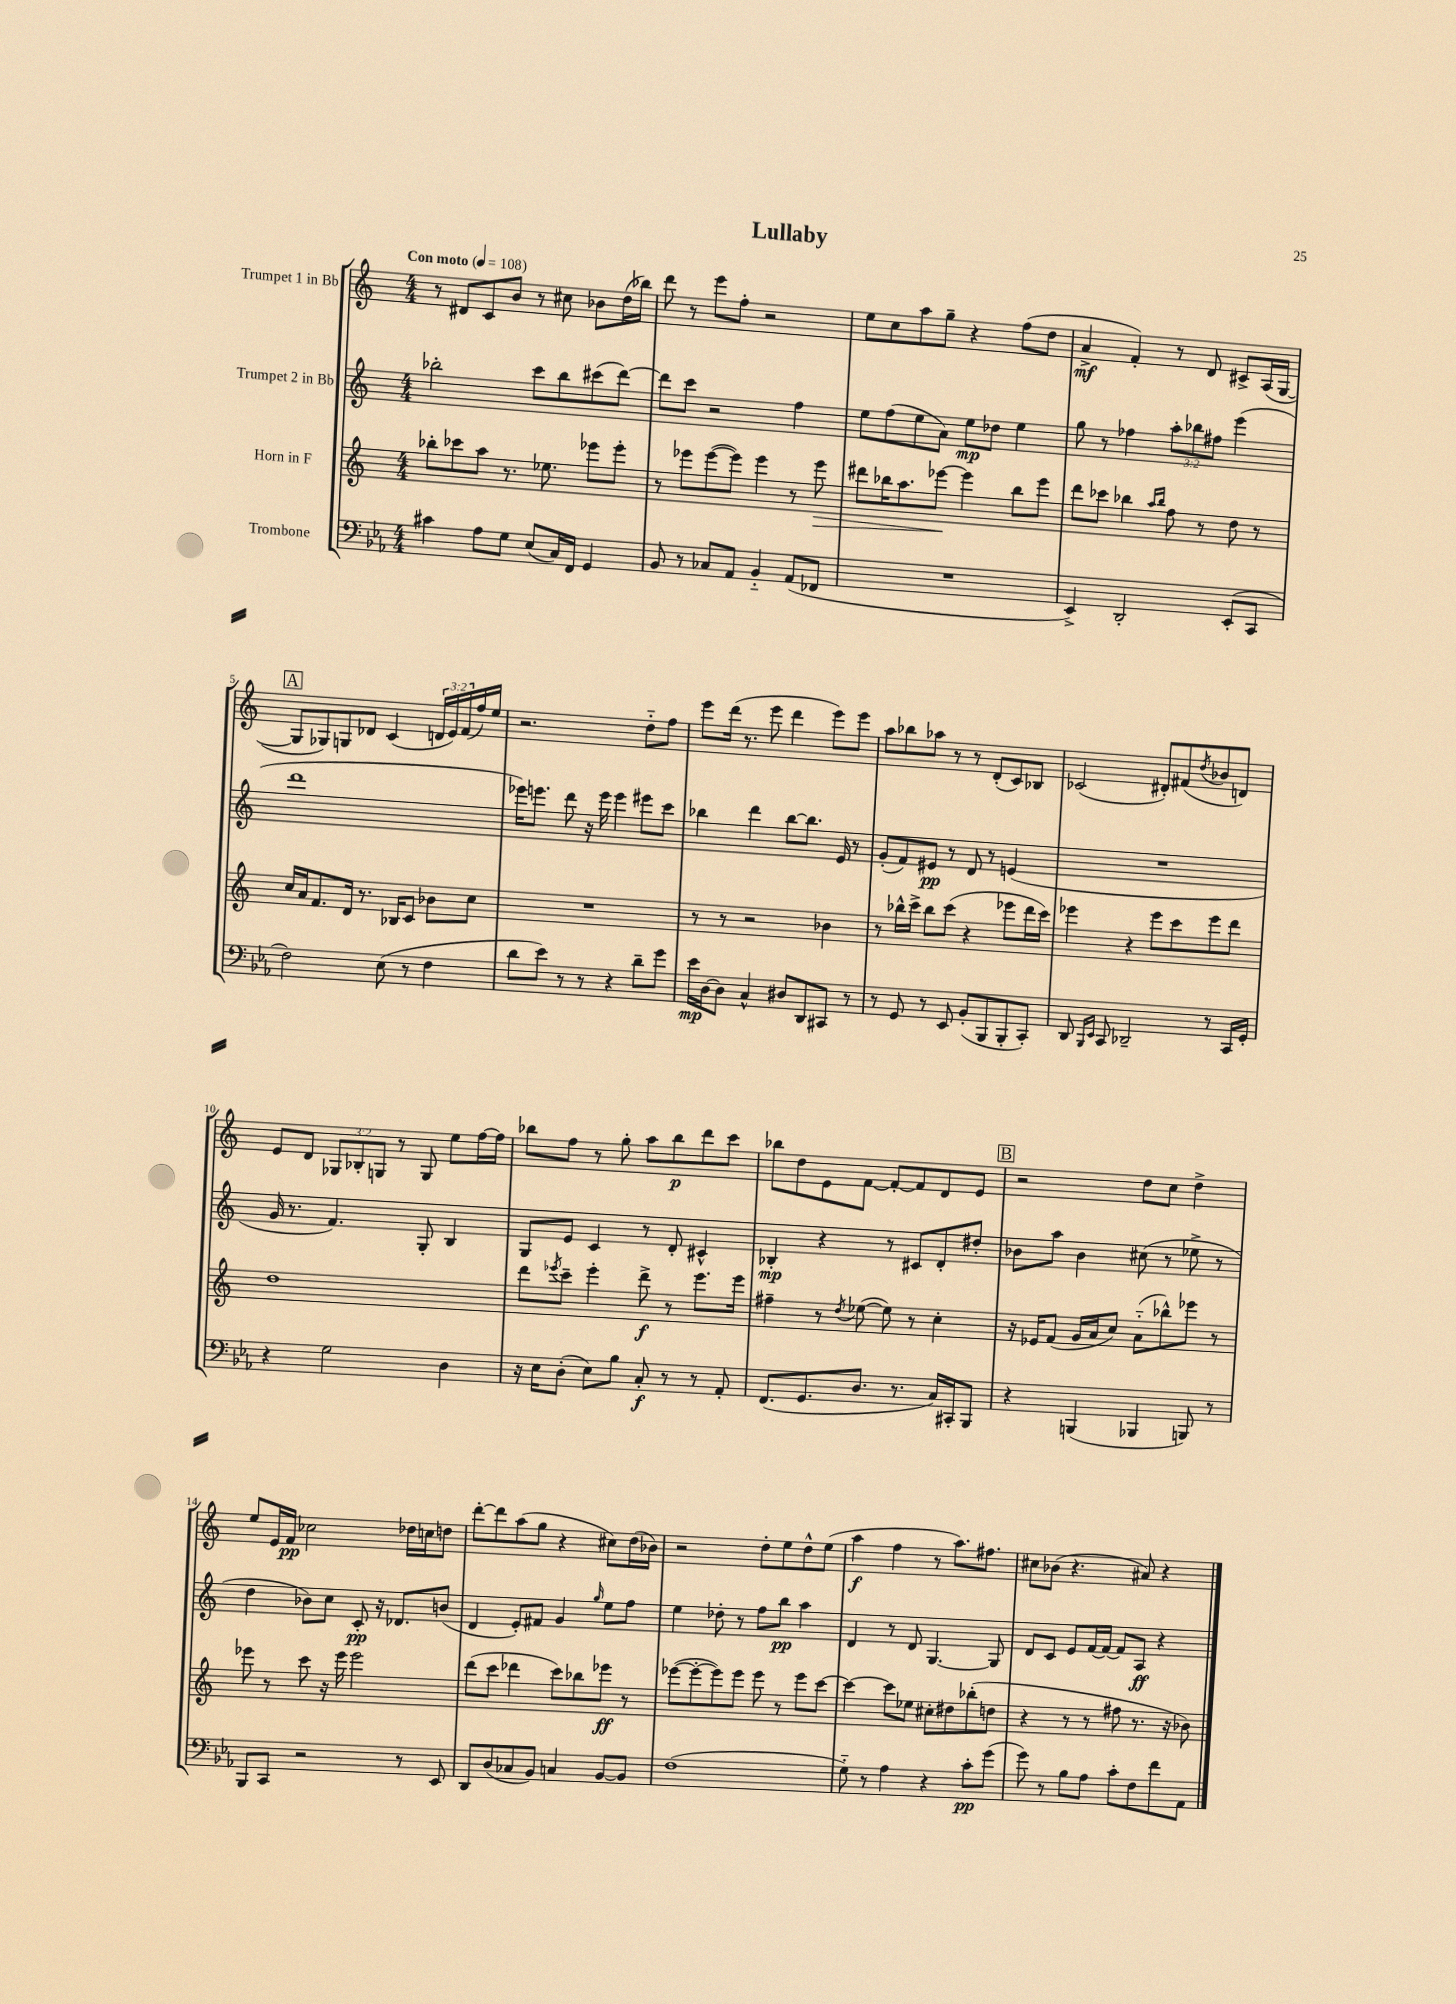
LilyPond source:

\header { title = "Lullaby" }
<<
\new StaffGroup <<
\new Staff = "s0" \with { instrumentName = "Trumpet 1 in Bb" } {
    \clef treble \key c \major \numericTimeSignature \time 4/4 \override Staff.TupletNumber.text = #tuplet-number::calc-fraction-text \tempo "Con moto" 4 = 108
    r8 dis'8 c'8 b'8 r8 cis''8 bes'8 d''16( bes''16) |
    d'''8 r8 e'''8 f''8-. r2 |
    e''8 c''8 a''8 g''8-- r4 f''8( d''8 |
    a'4->\mf f'4-.) r8 d'8 cis'8-> a16( g16~ |
    \mark \markup { \box "A" } g8 ges8) g8 des'8 c'4( \tuplet 3/2 { d'16 e'16) f'16( } f''16) e''16 |
    r2. d''8-_ f''8 |
    e'''8 d'''16( r8. e'''8 d'''4 e'''8) e'''8 |
    a''8 bes''8 aes''8 r8 r8 d'8-.( c'8) bes8 |
    ces'2( dis'8-.) fis'8( \acciaccatura { d''8 } bes'8 d'8) |
    e'8 d'8 \tuplet 3/2 { ges8 bes8-. g8 } r8 g8 e''8 f''16~ f''16 |
    bes''8 f''8 r8 g''8-. a''8 bes''8\p d'''8 c'''8 |
    bes''8 d''8 e'8 f'8~ f'8~-. f'8 d'8 e'8 |
    \mark \markup { \box "B" } r2 d''8 c''8 d''4-> |
    e''8 e'16 f'16\pp ces''2 des''16 c''16 d''8 |
    d'''8~-. d'''8 a''8( g''8 r4 cis''8) d''16( bes'16) |
    r2 d''8-. e''8 d''8-^ e''8( |
    a''4\f f''4 r8 a''8.) fis''8. |
    cis''8 bes'8( r4. ais'8) r4 \bar "|." |
}
\new Staff = "s1" \with { instrumentName = "Trumpet 2 in Bb" } {
    \clef treble \key c \major \numericTimeSignature \time 4/4 \override Staff.TupletNumber.text = #tuplet-number::calc-fraction-text
    bes''2-. c'''8 bes''8 cis'''8( d'''8~) |
    d'''8 c'''8 r2 f''4 |
    e''8 f''8( e''8 a'8) e''8\mp des''8 e''4 |
    g''8 r8 fes''4 \tuplet 3/2 { a''8-. bes''8 fis''8 } e'''4( |
    \mark \markup { \box "A" } d'''1 |
    ees'''16) e'''8. d'''8 r16 e'''16 e'''4 eis'''8 c'''8 |
    bes''4 d'''4 bes''8~ bes''8. e'16 r8 |
    g'8-.( f'8) eis'8\pp r8 d'8 r8 e'4( |
    R1 |
    g'16 r8. f'4.) g8-. b4 |
    g8 e'8 c'4 r8 d'8-. cis'4-^ |
    bes4-.\mp r4 r8 cis'8 d'8-. dis''8-. |
    \mark \markup { \box "B" } bes'8 a''8 bes'4 cis''8( r8 ees''8-> r8 |
    d''4 bes'8) c''8 c'8-.\pp r16 des'8. b'8( |
    d'4 e'8-.) fis'8 g'4 \grace { g''16 } e''8 f''8 |
    e''4 des''8-. r8 f''8 b''8\pp a''4 |
    d'4 r8 d'8 g4.~ g8 |
    d'8 c'8 e'8 f'16~ f'16~ f'8 a8\ff r4 \bar "|." |
}
\new Staff = "s2" \with { instrumentName = "Horn in F" } {
    \clef treble \key c \major \numericTimeSignature \time 4/4
    bes''8-. ces'''8 a''8 r8. ees''8. ees'''8 ees'''8-. |
    r8 ees'''8 ees'''8~( ees'''8) ees'''4 r8 ees'''8\> |
    dis'''8 bes''16 a''8. ees'''8~\! ees'''4 bes''8 ees'''8 |
    d'''8 ces'''8 bes''4 \grace { a''16 bes''16 } f''8 r8 d''8 r8 |
    \mark \markup { \box "A" } c''16 a'16 f'8. d'16 r8. bes16 c'8 bes'8 c''8 |
    R1 |
    r8 r8 r2 bes'4 |
    r8 bes''16-^ c'''16-> bes''8 c'''8( r4 ees'''8 d'''16 c'''16) |
    ees'''4 r4 ees'''8 c'''8 ees'''8 d'''8 |
    d''1 |
    d'''8 \acciaccatura { ees'''8 } c'''8-- ees'''4-. d'''8->\f r8 ees'''8. ees'''16 |
    fis''4-- r8 \acciaccatura { d''8 } ees''8~( ees''8) r8 c''4-. |
    \mark \markup { \box "B" } r16 ees'16 f'8( g'16 a'16 c''8) a'8-_( bes''8-^) ees'''8 r8 |
    ees'''8 r8 c'''8 r16 ees'''16 ees'''2 |
    d'''8( c'''8 des'''4 c'''8) bes''8 ees'''8\ff r8 |
    ees'''8~( ees'''8~-. ees'''8) ees'''8 ees'''8 r8 ees'''8 c'''8~ |
    c'''4~ c'''8 ees''8 cis''8-. dis''8 bes''8-.( d''8 |
    r4 r8 r8 fis''8 r8. r16 bes'8) \bar "|." |
}
\new Staff = "s3" \with { instrumentName = "Trombone" } {
    \clef bass \key ees \major \numericTimeSignature \time 4/4
    cis'4 aes8 g8 ees8( c16) f,16 g,4 |
    bes,8 r8 ces8 aes,8 bes,4-_ aes,8( fes,8 |
    R1 |
    ees,4->) d,2-. ees,8-.( c,8 |
    \mark \markup { \box "A" } f2) ees8( r8 f4 |
    d'8 ees'8) r8 r8 r4 d'8-- g'8 |
    ees'16\mp d16~ d8 c4-^ dis8 d,8 cis,8 r8 |
    r8 g,8 r8 ees,8 bes,8-.( bes,,8 bes,,8-. c,8-.) |
    d,8 \grace { bes,,16 ees,16 } c,8 des,2-- r8 c,16 g,16-. |
    r4 g2 d4 |
    r16 ees16 d8-.( ees8) bes8 c8-.\f r8 r8 aes,8-. |
    f,8.( g,8. d8. r8. c16) cis,16-. bes,,8 |
    \mark \markup { \box "B" } r4 b,,4( bes,,4 b,,8) r8 |
    bes,,8 c,8 r2 r8 ees,8 |
    d,8 d8( ces8 bes,8) c4 bes,8~ bes,8 |
    f1( |
    g8-_) r8 aes4 r4 c'8-.\pp g'8( |
    g'8) r8 bes8 aes8 c'8-. f8 f'8 aes,8 \bar "|." |
}
>>
>>
